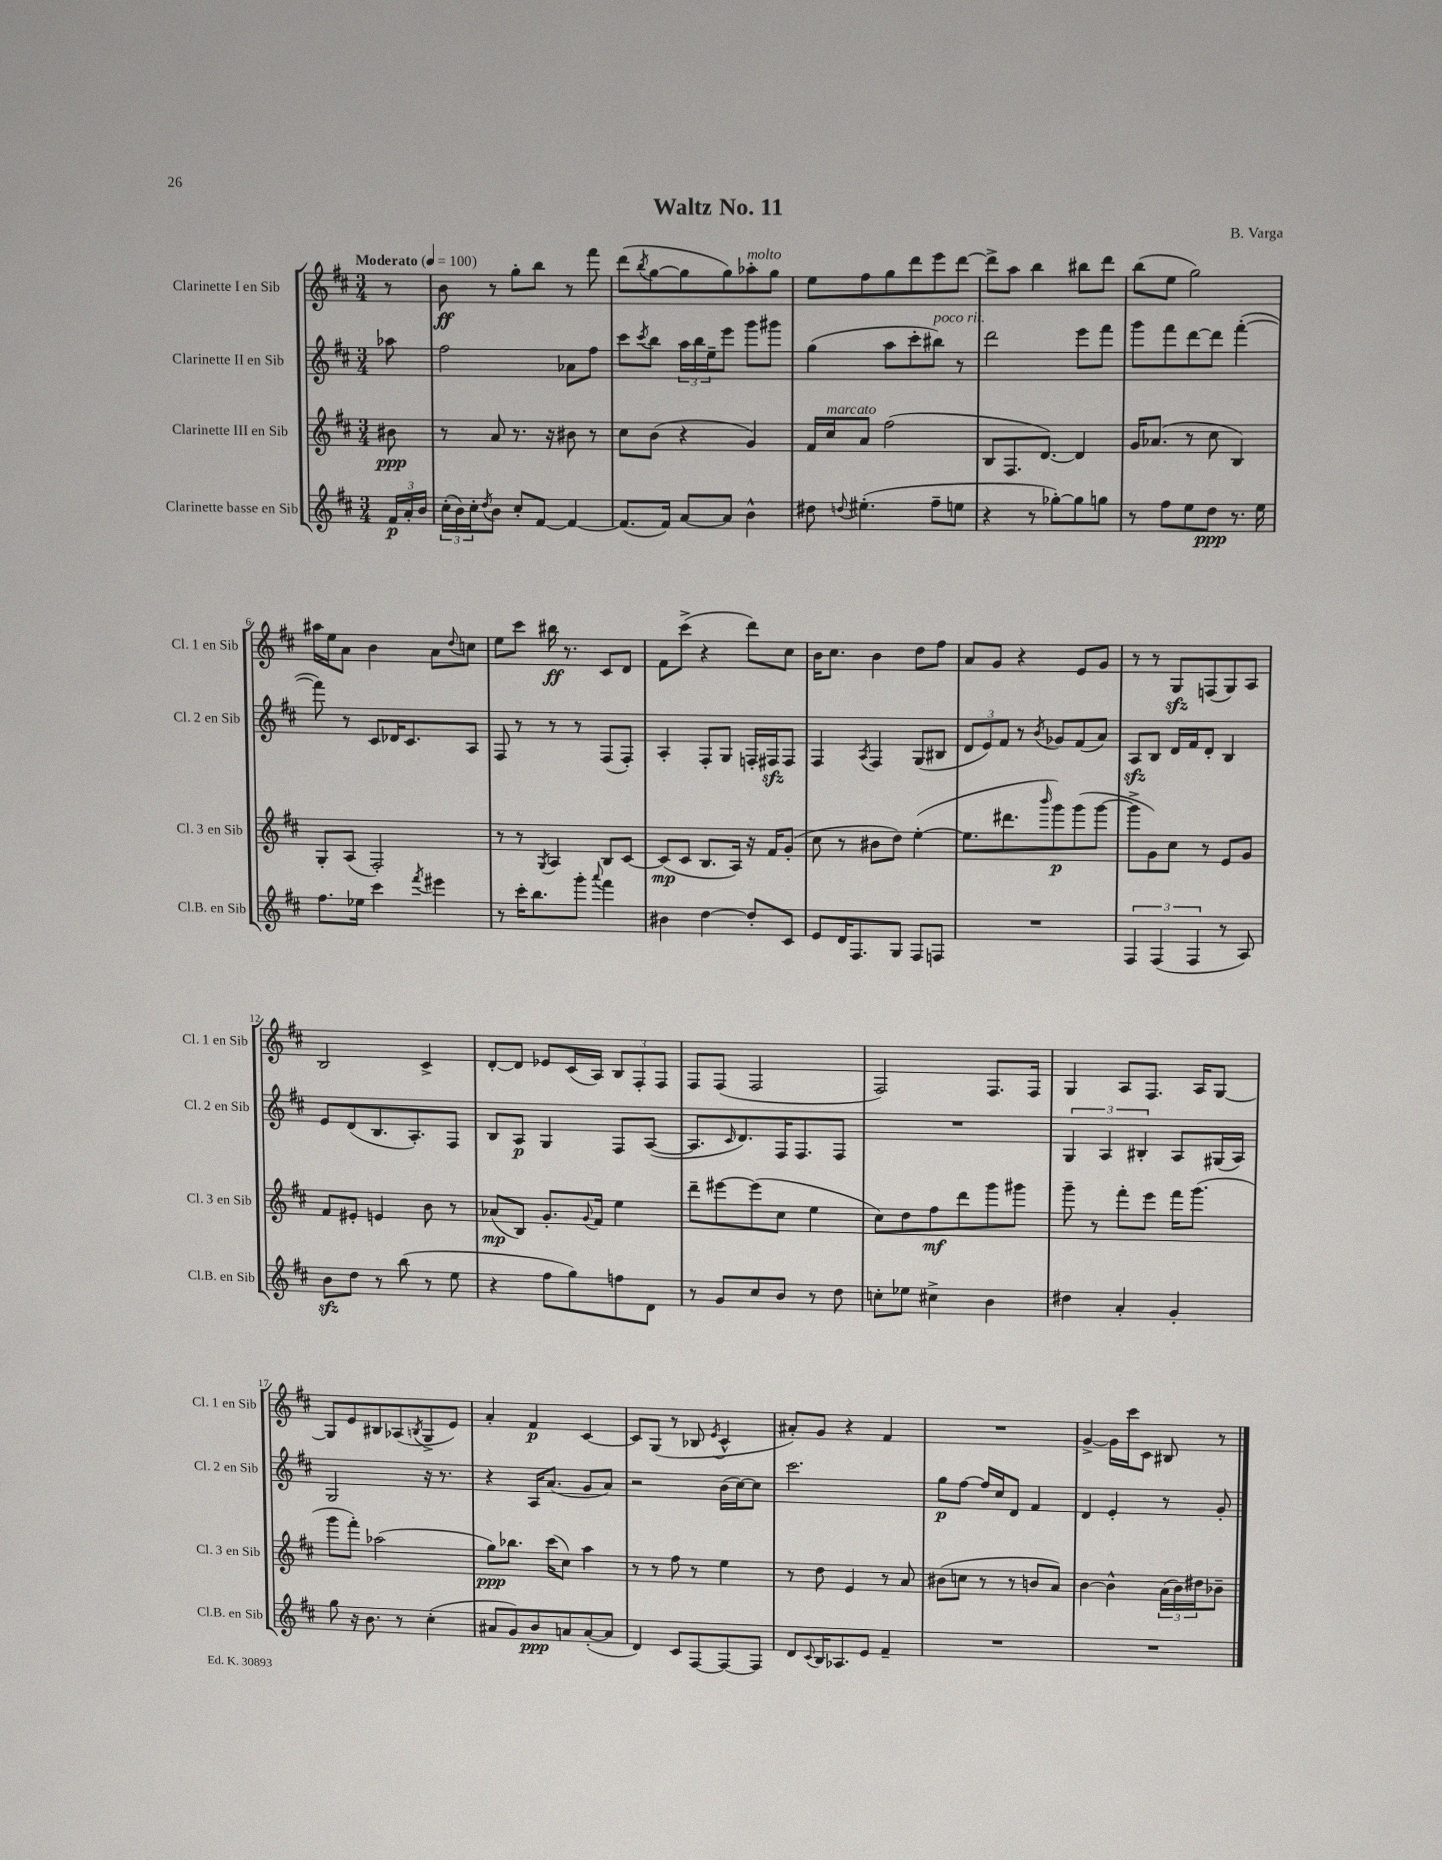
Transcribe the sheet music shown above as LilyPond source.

\header { title = "Waltz No. 11" composer = "B. Varga" }
<<
\new StaffGroup <<
\new Staff = "s0" \with { instrumentName = "Clarinette I en Sib" shortInstrumentName = "Cl. 1 en Sib" } {
    \clef treble \key d \major \numericTimeSignature \time 3/4 \partial 8 \tempo "Moderato" 4 = 100
    r8 |
    b'8\ff r8 g''8-. b''8 r8 fis'''8 |
    d'''8( \acciaccatura { b''8 } g''8~ g''8 g''8) aes''8-.^\markup { \italic "molto" } g''8 |
    e''8 fis''8 g''8 d'''8 e'''8 d'''8~ |
    d'''8-> a''8 b''4 bis''8 d'''8 |
    b''8( e''8 g''2) |
    ais''16 e''16 a'8 b'4 a'8 \appoggiatura { d''8 } c''8 |
    e''8 cis'''8 bis''16\ff r8. cis'8 d'8 |
    fis'8 cis'''8->( r4 d'''8) cis''8 |
    b'16 cis''8. b'4 d''8 fis''8 |
    a'8 g'8 r4 e'8 g'8 |
    r8 r8 g8\sfz f8( g8) a8 |
    b2 cis'4-> |
    d'8~-. d'8 ees'8 cis'16( a16) \tuplet 3/2 { b8 fis8-. fis8 } |
    fis8 fis8( fis2 |
    fis2) fis8. fis16 |
    g4 a8 fis8. a16 g8~ |
    g8 e'8 bis8 aes8( \acciaccatura { b8 } g8-> e'8) |
    a'4-. fis'4\p cis'4~ |
    cis'8 g8( r8 bes8 \acciaccatura { e'8 } cis'4-^ |
    ais'8-.) g'8 r4 fis'4 |
    R2. |
    g'4~-> g'16 cis'''16 cis'8 bis8 r8 \bar "|." |
}
\new Staff = "s1" \with { instrumentName = "Clarinette II en Sib" shortInstrumentName = "Cl. 2 en Sib" } {
    \clef treble \key d \major \numericTimeSignature \time 3/4 \partial 8
    aes''8 |
    fis''2 aes'8 fis''8 |
    cis'''8 \acciaccatura { cis'''8 } b''8 \tuplet 3/2 { a''16 b''16 e''16-- } e'''8 g'''8 gis'''8 |
    g''4( a''8 cis'''8-. bis''8^\markup { \italic "poco rit." }) r8 |
    d'''2 e'''8 fis'''8 |
    g'''8 fis'''8 d'''8~ d'''8 fis'''4~-.( |
    fis'''8) r8 cis'8 des'16 cis'8. a8 |
    fis8 r8 r8 r8 fis8( fis8-.) |
    a4-. fis8-. g8 f16-. fis16\sfz fis8 |
    fis4 \acciaccatura { a8 } fis4 g8( bis8 |
    \tuplet 3/2 { d'8 e'8) fis'8 } r8 \acciaccatura { b'8 } ges'8 fis'8( a'8) |
    a8\sfz b8 d'16 fis'16 d'8-. b4 |
    e'8 d'8( b8. a8.-.) fis8 |
    b8 a8\p g4 fis8 a8~( |
    a8. \grace { cis'16 } d'8.) fis16 fis8. fis8 |
    R2. |
    \tuplet 3/2 { g4 a4 bis4-. } a8 gis16( a16) |
    g2 r16 r8. |
    r4 a16 a'8.( g'8 a'8) |
    r2 b'16( cis''16~) cis''8 |
    cis'''2. |
    g''8\p fis''8~ fis''16 cis''16 d'8 fis'4 |
    d'4 e'4-. r8 g'8-. \bar "|." |
}
\new Staff = "s2" \with { instrumentName = "Clarinette III en Sib" shortInstrumentName = "Cl. 3 en Sib" } {
    \clef treble \key d \major \numericTimeSignature \time 3/4 \partial 8
    bis'8\ppp |
    r8 a'8 r8. r16 bis'8 r8 |
    cis''8 b'8( r4 g'4) |
    fis'16 cis''16^\markup { \italic "marcato" } a'8 fis''2( |
    b8 fis8. d'8.~) d'4 |
    g'16 aes'8.( r8 cis''8 b4) |
    g8-. a8( fis2-.) |
    r8 r8 \acciaccatura { g8 } a4 b8 cis'8~ |
    cis'8\mp( cis'8 b8. a16) r16 fis'16 g'8-.( |
    cis''8 r8 bis'8 d''8) e''4~-.( |
    e''8. dis'''8. \grace { b'''16 } g'''8\p) g'''8( g'''8~ |
    g'''8-> g'8) cis''8 r8 e'8 g'8 |
    fis'8 eis'8-. e'4 b'8 r8 |
    aes'8\mp( b8) g'8.-. \appoggiatura { g'8 } fis'16 e''4 |
    d'''8-- eis'''8~ eis'''8( cis''8 e''4 |
    cis''8) d''8 fis''8\mf d'''8 g'''8 gis'''8 |
    g'''8-- r8 fis'''8-. e'''8 fis'''16 g'''8.( |
    g'''8 fis'''8-.) aes''2( |
    g''8\ppp) bes''8. cis'''16( cis''8) a''4 |
    r8 r8 fis''8 r8 e''4 |
    r8 d''8 e'4 r8 a'8 |
    bis'8( c''8 r8 r8 b'8 a'8) |
    b'4~ b'4-^ \tuplet 3/2 { a'16( b'16) dis''16 } bes'8-- \bar "|." |
}
\new Staff = "s3" \with { instrumentName = "Clarinette basse en Sib" shortInstrumentName = "Cl.B. en Sib" } {
    \clef treble \key d \major \numericTimeSignature \time 3/4 \partial 8
    \tuplet 3/2 { fis'16\p a'16-. b'16 } |
    \tuplet 3/2 { cis''16-.( b'16) cis''16-. } \acciaccatura { d''8 } b'8 cis''8-. fis'8~ fis'4~ |
    fis'8.( fis'16) a'8~ a'8 b'4-^ |
    dis''8 \appoggiatura { d''8 } eis''4.-.( fis''8-- e''8 |
    r4 r8 ges''8~-.) ges''8 g''8 |
    r8 fis''8 e''8 d''8\ppp r8. e''16 |
    fis''8. ees''16 cis'''4 \acciaccatura { fis'''8 } eis'''4 |
    r8 cis'''16-. b''8. g'''8-. \appoggiatura { a'''8 } fis'''4 |
    bis'4 d''4~ d''8-. cis'8 |
    e'8 d'16 fis8. g8 fis8 f8 |
    R2. |
    \tuplet 3/2 { fis4 fis4( fis4 } r8 a8) |
    b'8\sfz d''8 r8 b''8( r8 e''8 |
    r4 fis''8 g''8) f''8 d'8 |
    r8 g'8 cis''8 b'8 r8 d''8 |
    c''8-. ees''8 cis''4-> b'4 |
    dis''4 a'4-. g'4-. |
    g''8 r16 b'8. r8 cis''4-.( |
    ais'8 g'8) b'8\ppp a'8 a'8~-.( a'8 |
    d'4) cis'8 fis8~ fis8~ fis8 |
    d'8 \appoggiatura { cis'8 } b16 aes8. e'8 fis'4-- |
    R2. |
    R2. \bar "|." |
}
>>
>>
